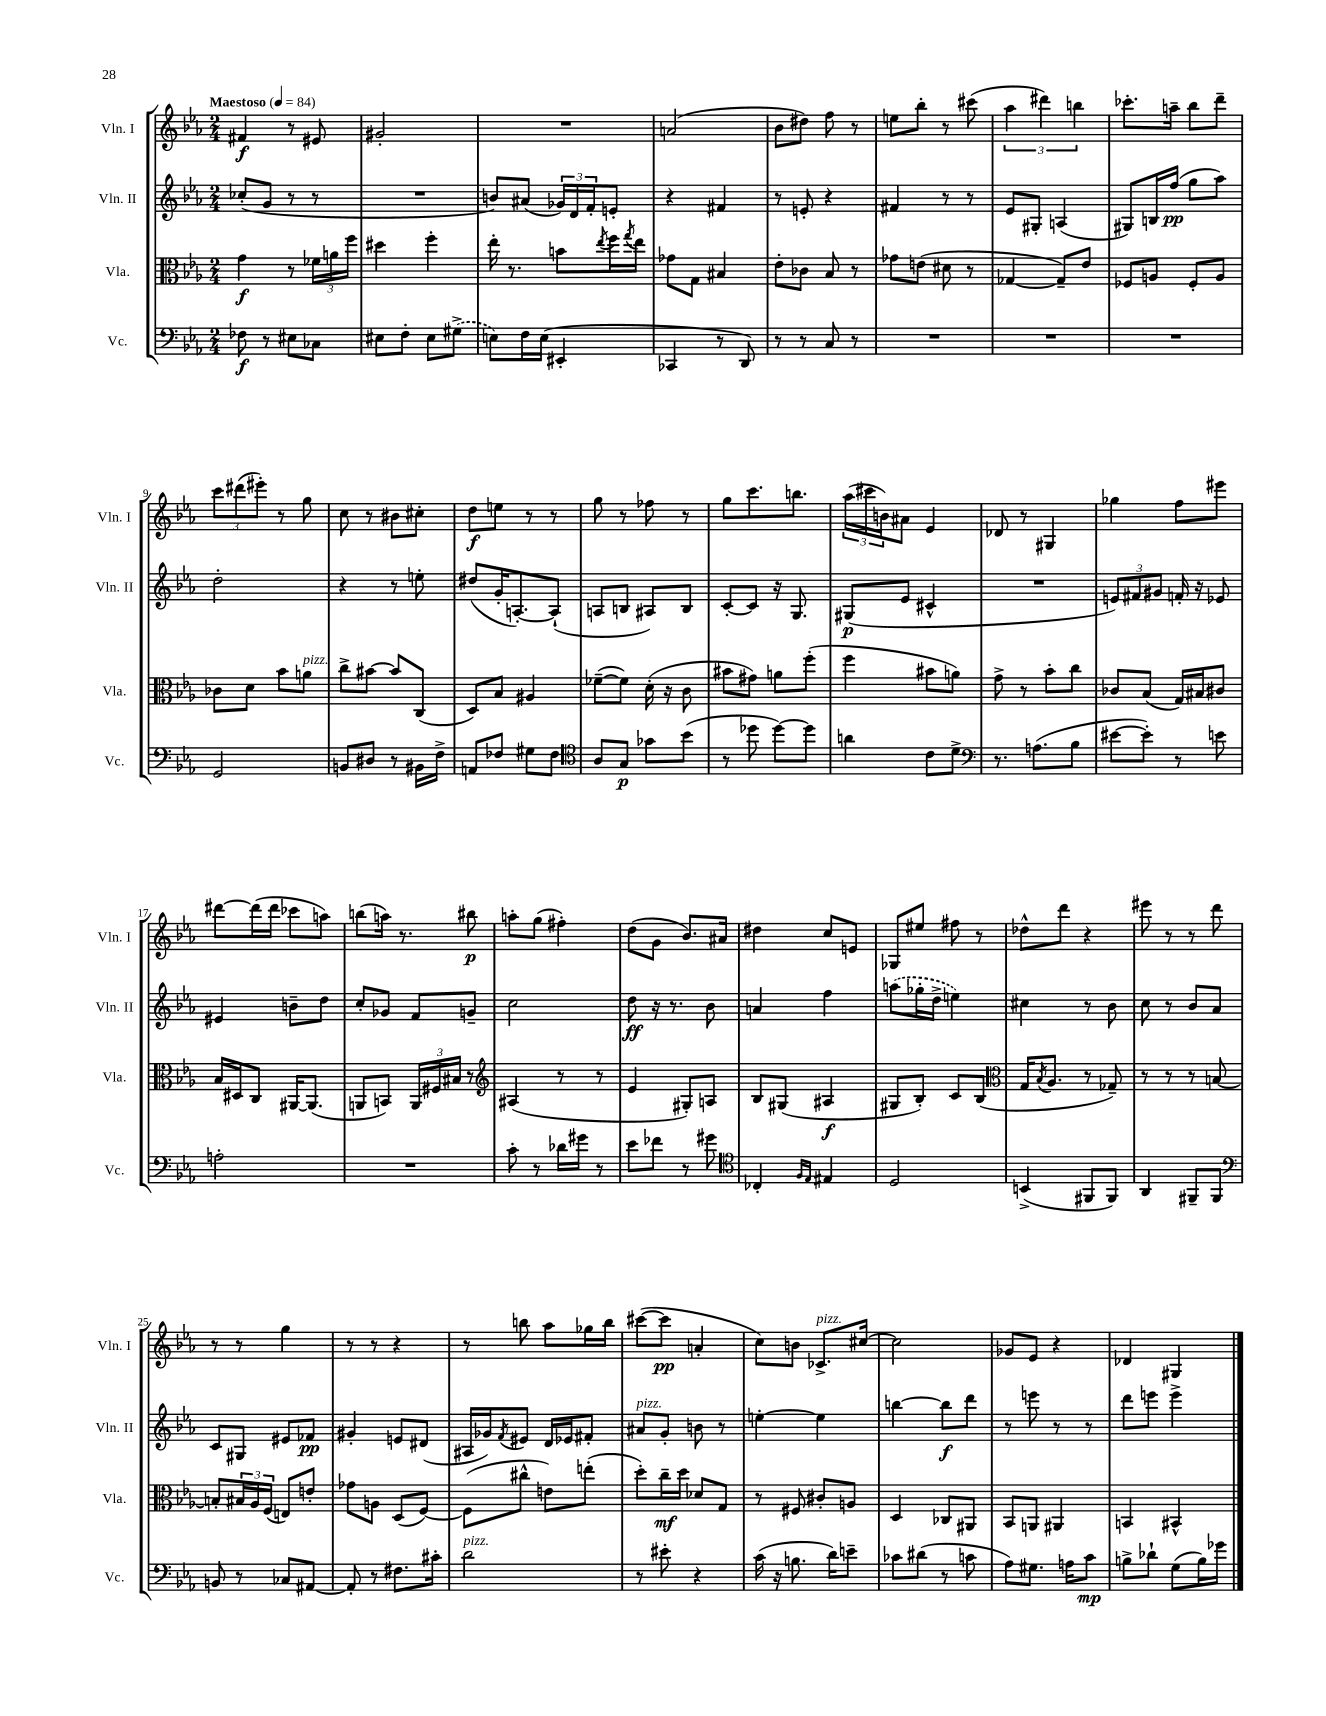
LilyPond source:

<<
\new StaffGroup <<
\new Staff = "s0" \with { instrumentName = "Vln. I" shortInstrumentName = "Vln. I" } {
    \clef treble \key ees \major \numericTimeSignature \time 2/4 \tempo "Maestoso" 4 = 84
    fis'4\f r8 eis'8 |
    gis'2-. |
    R2 |
    a'2( |
    bes'8 dis''8) f''8 r8 |
    e''8 bes''8-. r8 cis'''8( |
    \tuplet 3/2 { aes''4 dis'''4) b''4 } |
    ces'''8.-. a''16-- bes''8 d'''8-- |
    \tuplet 3/2 { c'''8 dis'''8( eis'''8-.) } r8 g''8 |
    c''8 r8 bis'8 cis''8-. |
    d''8\f e''8 r8 r8 |
    g''8 r8 fes''8 r8 |
    g''8 c'''8. b''8. |
    \tuplet 3/2 { aes''16( cis'''16 b'16) } ais'8 ees'4 |
    des'8 r8 gis4 |
    ges''4 f''8 eis'''8 |
    dis'''8~ dis'''16( dis'''16 ces'''8 a''8) |
    b''8( a''16) r8. bis''8\p |
    a''8-. g''8( fis''4-.) |
    d''8( g'8 bes'8.) ais'16 |
    dis''4 c''8 e'8 |
    ges8 eis''8 fis''8 r8 |
    des''8-^ d'''8 r4 |
    eis'''8 r8 r8 d'''8 |
    r8 r8 g''4 |
    r8 r8 r4 |
    r8 b''8 aes''8 ges''16 b''16 |
    cis'''8~( cis'''8\pp a'4-. |
    c''8) b'8 ces'8.->^\markup { \italic "pizz." } cis''16~ |
    cis''2 |
    ges'8 ees'8 r4 |
    des'4 gis4 \bar "|." |
}
\new Staff = "s1" \with { instrumentName = "Vln. II" shortInstrumentName = "Vln. II" } {
    \clef treble \key ees \major \numericTimeSignature \time 2/4
    ces''8-.( g'8 r8 r8 |
    R2 |
    b'8) ais'8( \tuplet 3/2 { ges'16) d'16 f'16-. } e'8-. |
    r4 fis'4 |
    r8 e'8-. r4 |
    fis'4 r8 r8 |
    ees'8 gis8-. a4( |
    gis8) b16 f''16\pp( g''8 aes''8) |
    d''2-. |
    r4 r8 e''8-. |
    dis''8( g'16-. a8.~-.) a8-!( |
    a8 b8 ais8) b8 |
    c'8~-. c'8 r16 g8. |
    gis8\p( ees'8 cis'4-^ |
    R2 |
    \tuplet 3/2 { e'8) fis'8 gis'8 } f'16-. r16 ees'8 |
    eis'4 b'8-- d''8 |
    c''8-. ges'8 f'8 g'8-- |
    c''2 |
    d''8\ff r16 r8. bes'8 |
    a'4 f''4 |
    \once \slurDashed a''8( ges''16-. d''16-> e''4) |
    cis''4 r8 bes'8 |
    c''8 r8 bes'8 aes'8 |
    c'8 gis8 eis'8 fes'8\pp |
    gis'4-. e'8 dis'8( |
    ais16 ges'16) \acciaccatura { f'8 } eis'8 d'16 ees'16 fis'8-. |
    ais'8^\markup { \italic "pizz." } g'8-. b'8 r8 |
    e''4~-. e''4 |
    b''4~ b''8\f d'''8 |
    r8 e'''8 r8 r8 |
    d'''8 e'''8 e'''4-> \bar "|." |
}
\new Staff = "s2" \with { instrumentName = "Vla." shortInstrumentName = "Vla." } {
    \clef alto \key ees \major \numericTimeSignature \time 2/4
    g'4\f r8 \tuplet 3/2 { fes'16 a'16 f''16 } |
    dis''4 f''4-. |
    ees''16-. r8. b'8 \acciaccatura { ees''8 } f''16 \acciaccatura { g''8 } ees''16 |
    ges'8 g8 bis4 |
    ees'8-. ces'8 bes8 r8 |
    ges'8 e'8( dis'8 r8 |
    ges4~ ges8--) ees'8 |
    fes8 a8 fes8-. a8 |
    ces'8 d'8 bes'8 a'8^\markup { \italic "pizz." } |
    c''8-> bis'8~ bis'8 c8( |
    d8) bes8 ais4 |
    fes'8~--( fes'8) d'16-.( r16 c'8 |
    bis'8 gis'8) a'8 f''8-.( |
    f''4 bis'8 a'8) |
    g'8-> r8 bes'8-. c''8 |
    ces'8 bes8( g16) bis16 cis'8 |
    bes16 dis16 c8 ais,16~ ais,8.( |
    a,8 b,8) \tuplet 3/2 { a,16 fis16 bis16 } r8 |
    \clef treble ais4( r8 r8 |
    ees'4 gis8-.) a8 |
    bes8 gis8( ais4\f |
    gis8 bes8-.) c'8 bes8( |
    \clef alto g16 \acciaccatura { bes8 } aes8. r8 ges8--) |
    r8 r8 r8 b8~ |
    b8-. \tuplet 3/2 { bis16 aes16 f16( } e8) e'8-. |
    ges'8 a8 d8( f8~) |
    f8( cis''8-^ e'8) e''8-.( |
    d''8-.) c''16--\mf d''16 des'8 g8 |
    r8 fis8 cis'8-. a8 |
    d4 ces8 ais,8 |
    bes,8 a,8 ais,4 |
    b,4 bis,4-^ \bar "|." |
}
\new Staff = "s3" \with { instrumentName = "Vc." shortInstrumentName = "Vc." } {
    \clef bass \key ees \major \numericTimeSignature \time 2/4
    fes8\f r8 eis8 ces8 |
    eis8 f8-. eis8 \once \slurDashed gis8->( |
    e8) f16 e16( eis,4-. |
    ces,4 r8 d,8) |
    r8 r8 c8 r8 |
    R2 |
    R2 |
    R2 |
    g,2 |
    b,8 dis8 r8 bis,16 f16-> |
    a,8 fes8 gis8 fes8 |
    \clef tenor aes8 g8\p ges'8 bes'8( |
    r8 des''8 des''8~) des''8 |
    a'4 c'8 d'8-> |
    \clef bass r8. a8.( bes8 |
    eis'8~ eis'8-.) r8 e'8 |
    a2-. |
    R2 |
    c'8-. r8 des'16 gis'16 r8 |
    ees'8 fes'8 r8 gis'8 |
    \clef tenor ces4-. \grace { f16 ees16 } eis4 |
    d2 |
    b,4->( fis,8 fis,8) |
    aes,4 fis,8-- fis,8 |
    \clef bass b,8 r8 ces8 ais,8~ |
    ais,8-. r8 fis8. cis'16-. |
    d'2^\markup { \italic "pizz." } |
    r8 eis'8-. r4 |
    c'16( r16 b8. d'16) e'8-- |
    ces'8 dis'8( r8 c'8 |
    aes8) gis8. a16 c'8\mp |
    b8-> des'8-! g8( b16) ges'16 \bar "|." |
}
>>
>>
